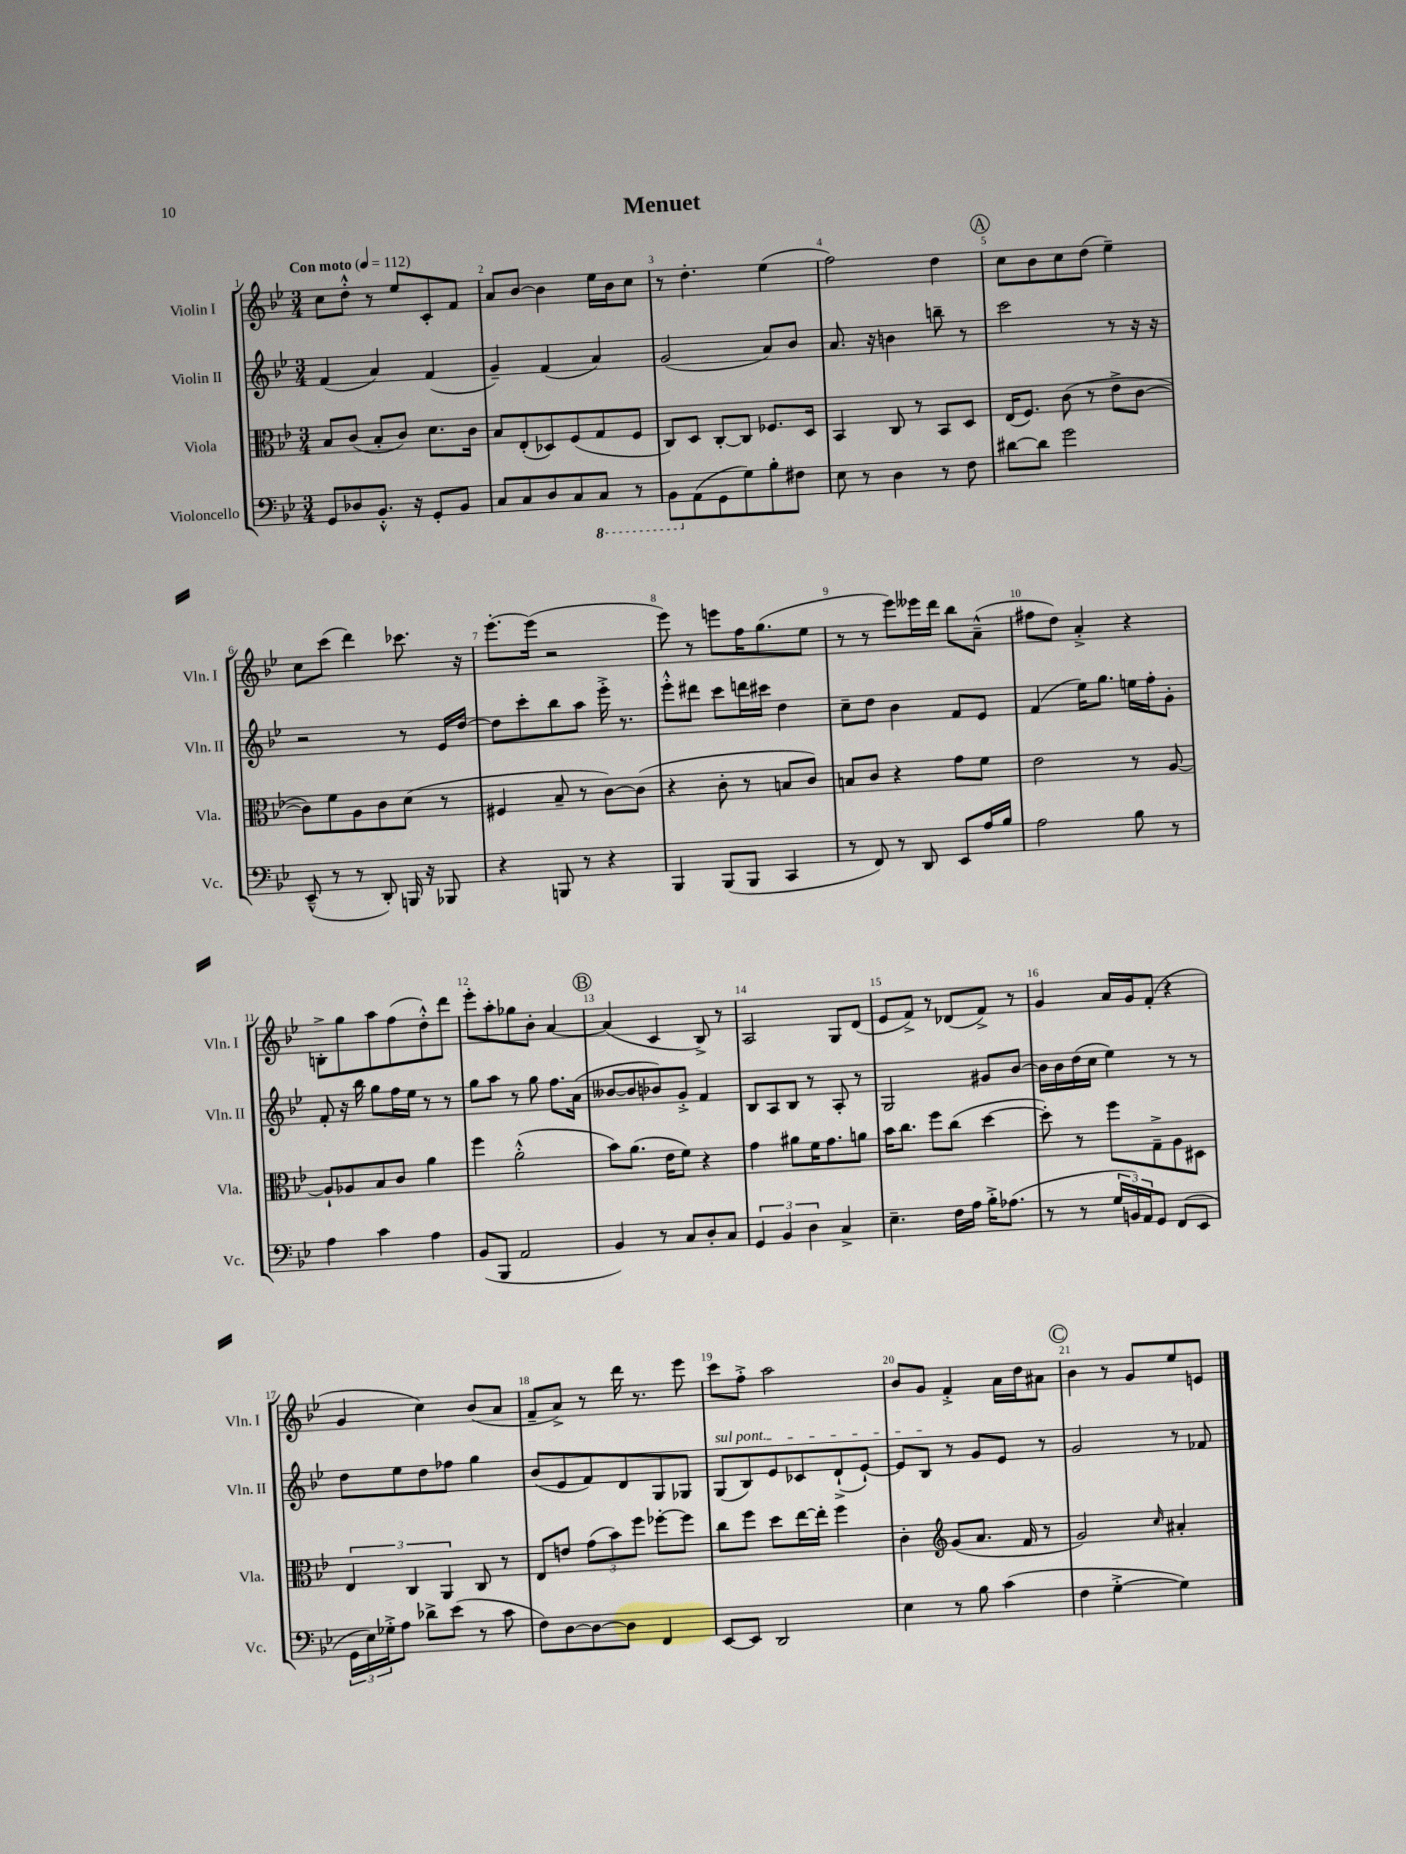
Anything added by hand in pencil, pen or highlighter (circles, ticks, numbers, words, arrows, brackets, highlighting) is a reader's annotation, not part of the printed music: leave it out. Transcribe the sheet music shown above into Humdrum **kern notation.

**kern	**kern	**kern	**kern
*part4	*part3	*part2	*part1
*staff4	*staff3	*staff2	*staff1
*I"Violoncello	*I"Viola	*I"Violin II	*I"Violin I
*I'Vc.	*I'Vla.	*I'Vln. II	*I'Vln. I
*clefF4	*clefC3	*clefG2	*clefG2
*k[b-e-]	*k[b-e-]	*k[b-e-]	*k[b-e-]
*M3/4	*M3/4	*M3/4	*M3/4
*MM112	*MM112	*MM112	*MM112
=1	=1	=1	=1
!	!	!	!LO:TX:a:B:t=Con moto
8GG/L	8B-/L	(4f/	8cc\L
8D-X/	(8c/J	.	8dd'^^\J
8.BB-'^^/J	8B-'/L	4a/)	8r
.	8c/J)	.	8ee-/L
16r	.	.	.
8GG'/L	8.d\L	(4f/	8c'/
8BB-/J	.	.	8f/J
.	16c\Jk	.	.
=2	=2	=2	=2
8C/L	8B-/L	4g~/)	8a/L
8C/	(8E-'/	.	[8b-/J
8D/	8D-X/)	(4f/	4b-\]
8C/	(8F/	.	.
*8ba	*	*	*
8CC/J	8G/	4a/)	16ee-\LL
.	.	.	16b-\J
8r	8F/J	.	8cc\J
=3	=3	=3	=3
8BBB-\L	8C/L)	(2g/	8r
*X8ba	*	*	*
(8AA\	8D/J	.	4.dd'\
8GG\	[8C'/L	.	.
8G\)	8C/J]	.	.
8B-'\	8.F-X/L	8a/L)	(4ee-\
8F#X\J	.	8b-/J	.
.	16D/Jk	.	.
=4	=4	=4	=4
8E-\	4BB-/	8.a/	2ff\)
8r	.	.	.
.	.	16r	.
4D\	8C/	4bn\	.
.	8r	.	.
8r	8BB-/L	8bbn~\	4dd\
8F\	8D/J	8r	.
!!LO:REH:place=s1:t=A
=5	=5	=5	=5
[8d#X\L	(16E-/KL	2ccc\	8cc\L
.	8.F/J)	.	.
8d#\J]	.	.	8b-\
2g\	(8c\	.	8cc\
.	8r	.	(8dd\J
.	8e-^\L	8r	4ee-~\)
.	[8c\J	16r	.
.	.	16r	.
!!LO:LB:g=z
=6	=6	=6	=6
(8EE-~^^/	8c\L])	2r	8cc\L
8r	8f\	.	(8ccc\J
8r	8A\	.	4ddd\)
8DD'/)	8c\	.	.
16BBBn/	(8d\J	8r	8.ccc-X\
16r	.	.	.
8BBB-X/	8r	16e-/LL	.
.	.	[16dd/JJ	16r
=7	=7	=7	=7
4r	4F#X/	8dd\L]	[8.eee-'\L
.	.	8ccc'\	.
.	.	.	(16eee-\Jk]
8BBBn/	8B-~/	8bb-\	2r
8r	8r	8aa\J	.
4r	[8c\L)	16eee-'^\	.
.	.	8.r	.
.	(8c\J]	.	.
=8	=8	=8	=8
4BBB-/	4r	8eee-'^^\L	8eee-\)
.	.	8ddd#X\J	8r
(8BBB-/L	8c'\	8ccc\L	8eeen\L
8BBB-/J	8r	16dddn\L	16ff\K
.	.	16ccc#X\JJ	(8.gg\
4CC/	8Bn/L	4dd\	.
.	8c/J)	.	8ee-\J
=9	=9	=9	=9
8r	8Bn/L	8cc~\L	8r
8FF/)	8c/J	8dd\J	8r
8r	4r	4b-\	8eee-\L)
8DD/	.	.	16eee--X\L
.	.	.	16ddd\JJ
8EE-/L	8g\L	8f/L	8bb-\L
16A/L	8f\J	8e-/J	(8a~^^\J
16B-/JJ	.	.	.
=10	=10	=10	=10
2A\	2e-\	(4f/	8ff#X\L
.	.	.	8dd\J)
.	.	16ee-\KL)	4a'^/
.	.	8.gg\J	.
8B-\	8r	16een\LL	4r
.	.	16ff'\J	.
8r	[8A/	8g'\J	.
!!LO:LB:g=z
=11	=11	=11	=11
4A\	8A`/L]	8f'/	8Bn'^\L
.	8A-X/	16r	8gg\
.	.	16bb-\	.
4c\	8B-/	8gg\L	8aa\
.	8c/J	16ff\L	(8ff\
.	.	16ee-\JJ	.
4A\	4a\	8r	8dd'^^\)
.	.	8r	8ddd\J
=12	=12	=12	=12
(8BB-/L	4ff\	8gg\L	8eee-'\L
8BBB-/J	.	8aa\J	8aa'\
2AA/	(2a'^^\	8r	8gg-X\
.	.	8gg\	8b-'\J
.	.	8.ff\L	[4a/
.	.	(16a\Jk	.
!!LO:REH:place=s1:t=B
=13	=13	=13	=13
4BB-/)	8b-\L)	[8b--X/L	(4a/]
.	(8.a\J	8b--/]	.
8r	.	8b-X/)	4c/
.	16e-\KL	.	.
8C/L	8f\J)	8g'^/J	.
8D'/	4r	4f/	8B-^/)
8C/J	.	.	8r
=14	=14	=14	=14
6GG/	4g\	8B-/L	2A/
.	.	8A/	.
6BB-/	.	.	.
.	8a#X\L	8B-/J	.
6D\	.	.	.
.	16f\K	8r	.
.	8.g\	.	.
4C^/	.	8A'/	8G/L
.	8an\J	8r	(8d/J
=15	=15	=15	=15
4.E-~\	16b-\KL	2G/	8e-/L
.	8.cc\J	.	.
.	.	.	8f^/J)
.	8ff\L	.	8r
16F\LL	(8cc\J	.	(8d-X/L
16A\JJ	.	.	.
16B-'^\KL	[4dd\	8g#X/L	8f^/J)
(8.A-X\J	.	.	.
.	.	[8b-/J	8r
=16	=16	=16	=16
8r	8dd'\])	16b-\LL]	4g/
.	.	16b-\	.
8r	8r	(16dd\	.
.	.	16cc\JJ	.
24G/LL	8ff\L	4ee-\)	16a/LL
24BBn/)	.	.	.
.	.	.	16g/J
24AA/J	.	.	.
8GG/J	8G~^\	.	(8f'/J
(8FF/L	8A\	8r	4r
8EE-/J	8D#X\J	8r	.
!!LO:LB:g=z
=17	=17	=17	=17
24GG\LL	6E-/	8dd\L	4g/
24E-\)	.	.	.
24G-X'^\J	.	.	.
8A\J	.	8ee-\	.
.	6C/	.	.
8d-X^\L	.	8dd\	4cc\)
.	6AA/	.	.
(8e-\J	.	8ff-X\J	.
8r	8C/	4gg\	(8b-/L
8c\	8r	.	8a/J
=18	=18	=18	=18
8F\L)	8E-/L	(8b-/L	8f~/L
[8D\	8en/J	8e-/	8a^/J)
8D\_	(12g\L	8f/)	8r
.	12b-\)	.	.
8D\J]	.	8d/	16ddd\
.	12ff\J	.	.
.	.	.	8.r
4FF/	[8ff-X'\L	8G/	.
.	8ff-\J]	8G-X/J	8eee-\
=19	=19	=19	=19
!	!	!LO:TX:a:i:t=sul pont.	!
[8EE-/L	8cc\L	(8G/L	8ccc\L
8EE-/J]	8ff\J	8B-/)	8ff'^\J
2DD/	8dd\L	8e-/	2aa\
.	[16ee-\L	8c-X/	.
.	16ee-'\JJ]	.	.
.	4ff\	(8d`^/	.
.	.	[8e-`/J)	.
=20	=20	=20	=20
4E-\	4c'\	8e-/L]	8b-/L
.	.	8B-/J	8g/J
*	*clefG2	*	*
8r	(8g/L	8r	4f'^/
8B-\	8.a/J	8g/L	.
(4c\	.	8e-/J	16a\LL
.	16f/	.	16dd\J
.	8r	8r	8a#X\J
!!LO:REH:place=s1:t=C
=21	=21	=21	=21
4F\	2g/)	2g/	4b-\
[4G'^\	.	.	8r
.	.	.	8g/L
.	16qqcc/	.	.
4G\])	4a#X'/	8r	8ee-/
.	.	8f-X/	8en/J
==	==	==	==
*-	*-	*-	*-
